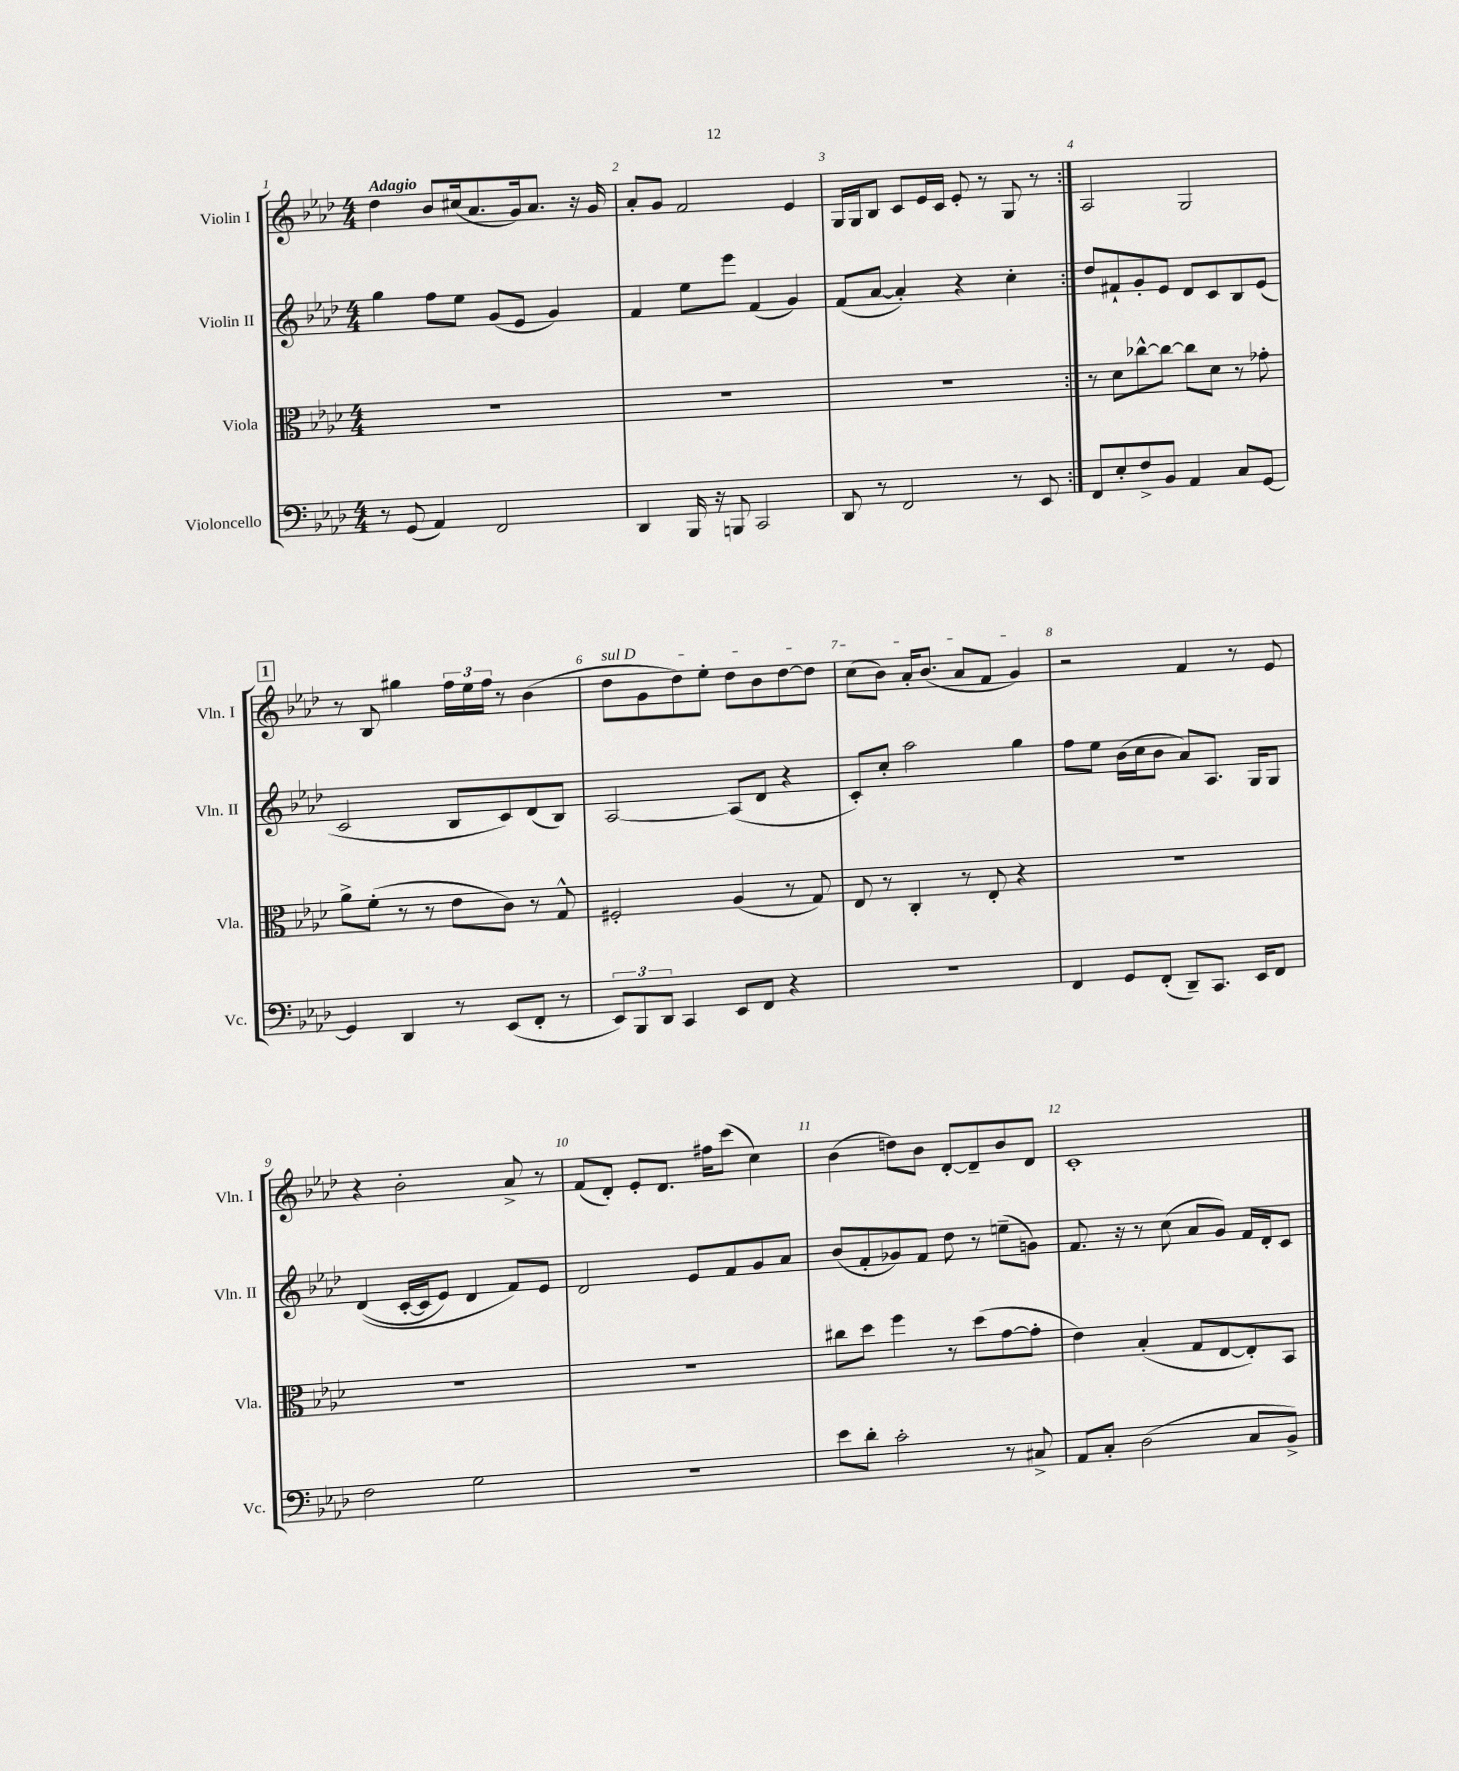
<<
\new StaffGroup <<
\new Staff = "s0" \with { instrumentName = "Violin I" shortInstrumentName = "Vln. I" } {
    \clef treble \key aes \major \numericTimeSignature \time 4/4 \tempo "Adagio"
    \repeat volta 2 { des''4 bes'8 cis''16( aes'8. g'16) aes'8. r16 g'16 |
    aes'8-. g'8 f'2 ees'4 |
    g16 g16 bes8 c'8 ees'16 c'16 ees'8-. r8 g8 r8 | }
    aes2 g2 |
    \mark \markup { \box "1" } r8 bes8 gis''4 \tuplet 3/2 { f''16 ees''16 f''16 } r8 bes'4( |
    \once \override TextSpanner.bound-details.left.text = \markup { \italic "sul D" } des''8\startTextSpan g'8 des''8) ees''8-. des''8 bes'8 des''8~ des''8 |
    c''8( bes'8) aes'16-. bes'8.( aes'8 f'8 g'4\stopTextSpan) |
    r2 f'4 r8 ees'8 |
    r4 bes'2-. aes'8-> r8 |
    f'8( des'8-.) ees'8-. des'8. fis''16 c'''8( c''4) |
    bes'4( d''8) bes'8 des'8~-. des'8-- bes'8 des'8 |
    c'1-. \bar "|." |
}
\new Staff = "s1" \with { instrumentName = "Violin II" shortInstrumentName = "Vln. II" } {
    \clef treble \key aes \major \numericTimeSignature \time 4/4
    \repeat volta 2 { g''4 f''8 ees''8 g'8( ees'8 g'4) |
    f'4 ees''8 ees'''8 f'4( g'4) |
    f'8( aes'8~ aes'4-.) r4 c''4-. | }
    des''8 fis'8-! g'8-. ees'8 des'8 c'8 bes8 ees'8( |
    \mark \markup { \box "1" } c'2 bes8 c'8) des'8( bes8) |
    aes2~ aes8( des'8 r4 |
    c'8-.) c''8-. aes''2 g''4 |
    f''8 ees''8 bes'16( c''16 bes'8 aes'8) aes8. g16 g8 |
    des'4(\( c'16~-. c'16 ees'8) des'4 f'8\) ees'8 |
    des'2 ees'8 f'8 g'8 aes'8 |
    bes'8( f'8-. ges'8) f'8 des''8 r8 e''8--( g'8) |
    f'8. r16 r8 c''8( aes'8 g'8) f'16 des'16-. c'8 \bar "|." |
}
\new Staff = "s2" \with { instrumentName = "Viola" shortInstrumentName = "Vla." } {
    \clef alto \key aes \major \numericTimeSignature \time 4/4
    \repeat volta 2 { R1 |
    R1 |
    R1 | }
    r8 des'8 ces''8~-^ ces''8~ ces''8 des'8 r8 ges'8-. |
    \mark \markup { \box "1" } aes'8-> f'8-.( r8 r8 ees'8 c'8) r8 g8-^ |
    fis2-. aes4( r8 g8) |
    ees8 r8 c4-. r8 ees8-. r4 |
    R1 |
    R1 |
    R1 |
    cis''8 des''8 f''4 r8 des''8( g'8~ g'8-. |
    ees'4) bes4-.( g8 ees8~ ees8-.) bes,8 \bar "|." |
}
\new Staff = "s3" \with { instrumentName = "Violoncello" shortInstrumentName = "Vc." } {
    \clef bass \key aes \major \numericTimeSignature \time 4/4
    \repeat volta 2 { r8 g,8( aes,4) f,2 |
    des,4 bes,,16 r16 b,,8 c,2 |
    des,8 r8 f,2 r8 ees,8 | }
    f,8 ees8-. f8-> bes,8 aes,4 c8 g,8~ |
    \mark \markup { \box "1" } g,4 des,4 r8 ees,8( f,8-. r8 |
    \tuplet 3/2 { ees,8) bes,,8 des,8 } c,4 ees,8 f,8 r4 |
    R1 |
    f,4 g,8 f,8-.( des,8--) c,8. ees,16 f,8 |
    f2 g2 |
    R1 |
    ees'8 des'8-. c'2-. r8 cis8-> |
    aes,8 c8-. des2( c8 bes,8->) \bar "|." |
}
>>
>>
\layout { \context { \Score \override BarNumber.break-visibility = ##(#f #t #t) barNumberVisibility = #all-bar-numbers-visible } }
